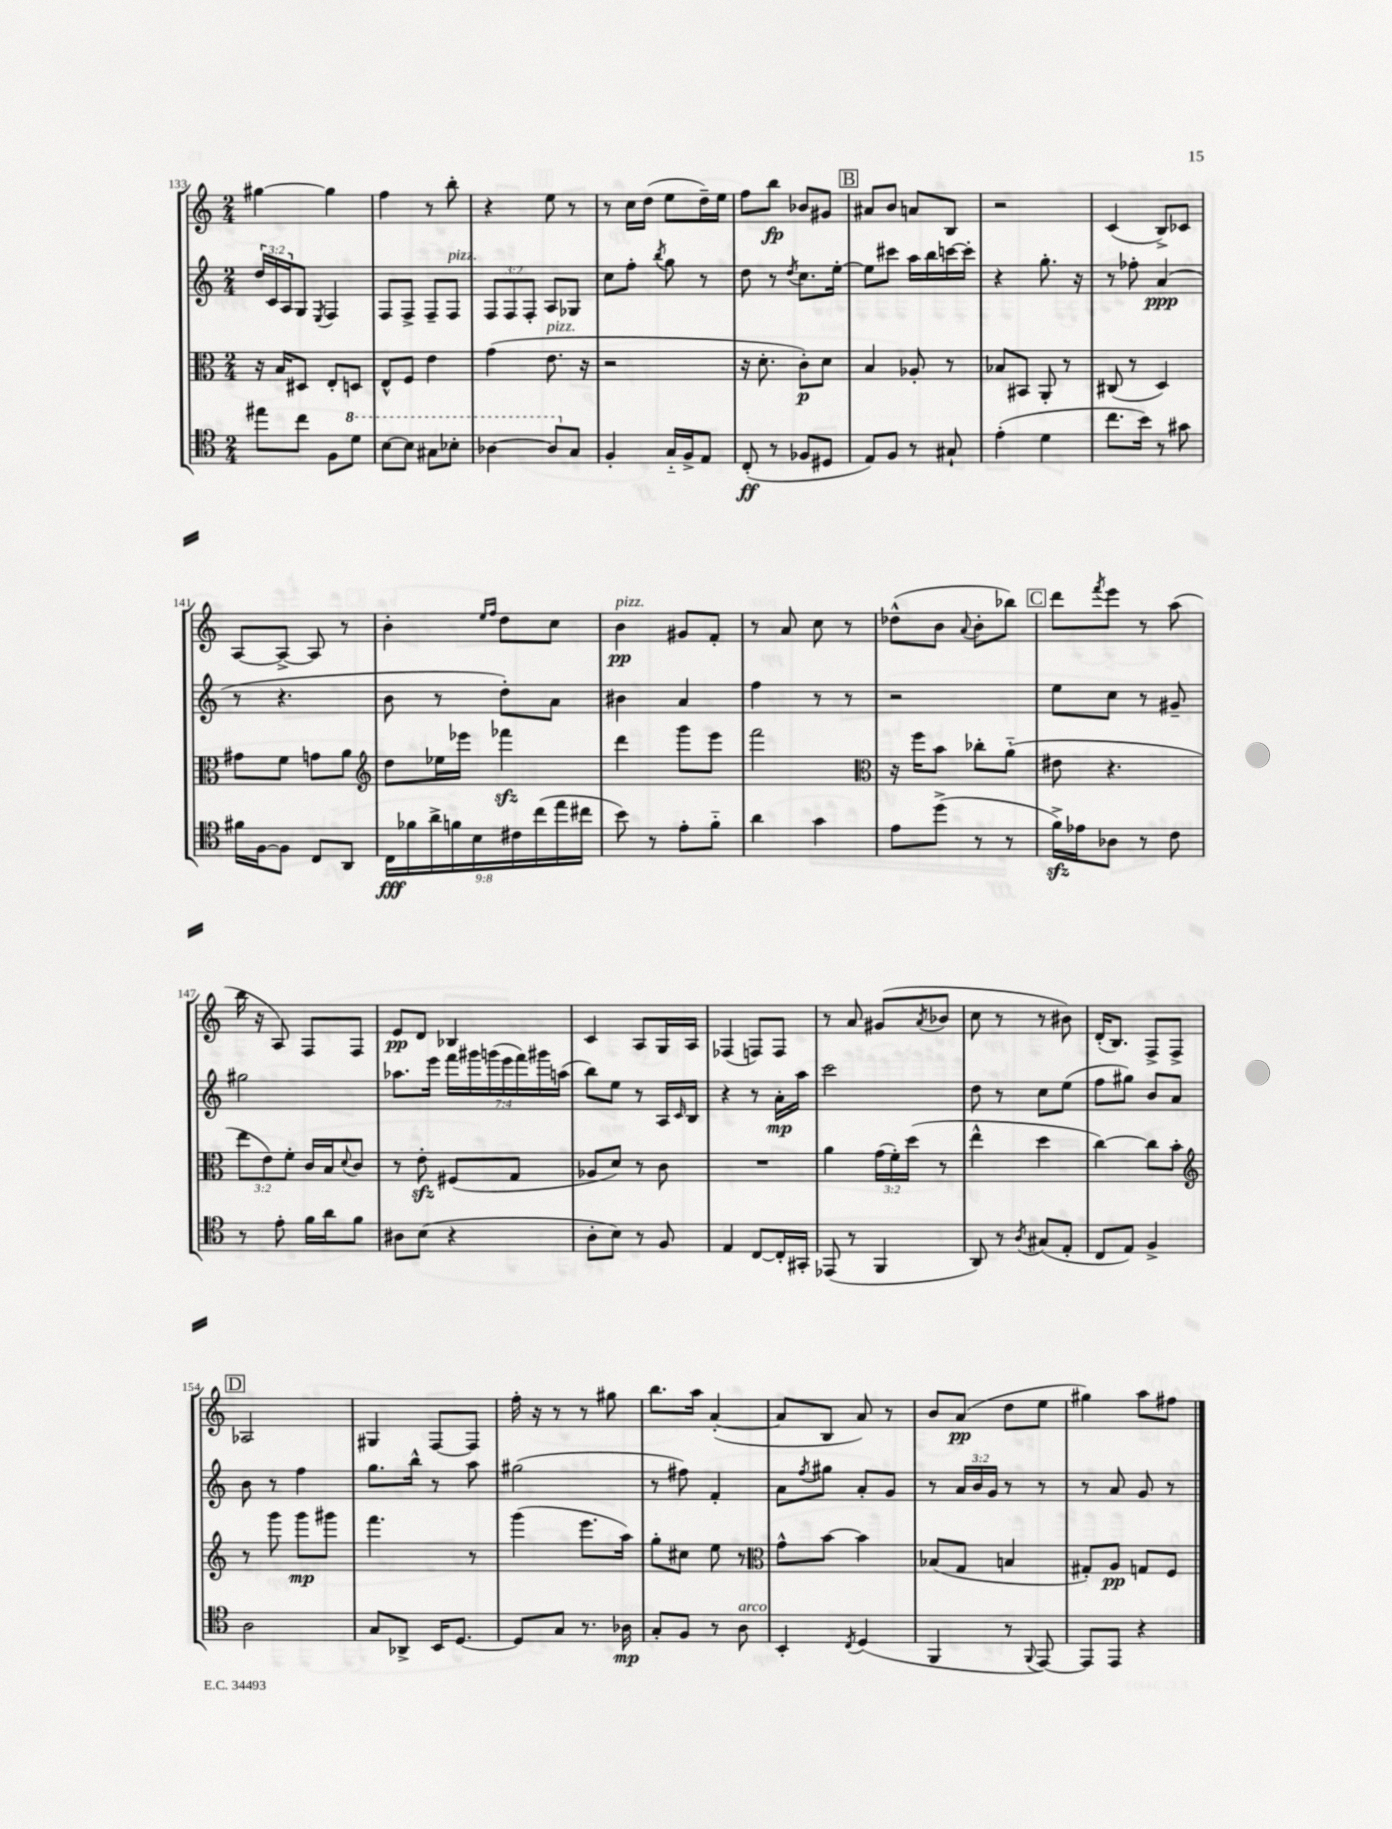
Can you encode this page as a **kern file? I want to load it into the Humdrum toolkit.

**kern	**dynam	**kern	**dynam	**kern	**dynam	**kern	**dynam
*part4	*part4	*part3	*part3	*part2	*part2	*part1	*part1
*staff4	*staff4	*staff3	*staff3	*staff2	*staff2	*staff1	*staff1
*clefC4	*	*clefC3	*	*clefG2	*	*clefG2	*
*k[]	*	*k[]	*	*k[]	*	*k[]	*
*M2/4	*	*M2/4	*	*M2/4	*	*M2/4	*
=133	=133	=133	=133	=133	=133	=133	=133
8ee#X\L	.	16r	.	24dd/LL	.	[4gg#X\	.
.	.	.	.	24c/	.	.	.
.	.	16B/KL	.	.	.	.	.
.	.	.	.	24A/J	.	.	.
8cc\J	.	8D#X/J	.	8G/J	.	.	.
.	.	.	.	8qE/	.	.	.
8F\L	.	8E'/L	.	4F/	.	4gg#\]	.
*8va	*	*	*	*	*	*	*
8dd\J	.	8Dn/J	.	.	.	.	.
=134	=134	=134	=134	=134	=134	=134	=134
[8b\L	.	8E^^/L	.	8F/L	.	4ff\	.
8b\J]	.	8F/J	.	8F^/J	.	.	.
8g#X\L	.	4e\	.	8F~/L	.	8r	.
!	!	!	!	!LO:TX:a:i:t=pizz.	!	!	!
8b-X'\J	.	.	.	8F/J	.	8bb'\	.
=135	=135	=135	=135	=135	=135	=135	=135
[4a-X\	.	(4g\	.	12F/L	.	4r	.
.	.	.	.	12F/	.	.	.
.	.	.	.	12F'/J	.	.	.
!	!	!LO:TX:a:i:t=pizz.	!	!	!	!	!
8a-/L]	.	8.e\	.	8A/L	.	8ee\	.
*X8va	*	*	*	*	*	*	*
8G/J	.	.	.	8G-X/J	.	8r	.
.	.	16r	.	.	.	.	.
=136	=136	=136	=136	=136	=136	=136	=136
4F'/	.	2r	.	8cc\L	.	8r	.
.	.	.	.	8ff'\J	.	16cc\LL	.
.	.	.	.	.	.	(16dd\JJ	.
.	.	.	.	8qbb/	.	.	.
16G/LL	.	.	.	8gg\	.	8ee\L	.
16F^/J	.	.	.	.	.	.	.
8E/J	.	.	.	8r	.	16dd~\L)	.
.	.	.	.	.	.	16ee\JJ	.
=137	=137	=137	=137	=137	=137	=137	=137
(8C'/	ff	16r	.	8dd\	.	8ff\L	.
.	.	8.d'\	.	.	.	.	.
8r	.	.	.	8r	.	8bb\J	fp
.	.	.	.	8qdd/	.	.	.
8F-X/L	.	8c'\L)	p	8.cc\L	.	8b-X/L	.
8D#X/J	.	8d\J	.	.	.	8g#X/J	.
.	.	.	.	[16ee'\Jk	.	.	.
!!LO:REH:place=s1:t=B
=138	=138	=138	=138	=138	=138	=138	=138
8E/L)	.	4B/	.	8ee\L]	.	8a#X/L	.
8F/J	.	.	.	8ccc#X\J	.	8b/J	.
8r	.	8A-X'/	.	16aa\LL	.	8an/L	.
.	.	.	.	16bb\	.	.	.
8G#X`/	.	8r	.	[16cccn\	.	8B/J	.
.	.	.	.	16ccc'\JJ]	.	.	.
=139	=139	=139	=139	=139	=139	=139	=139
(4e'\	.	8B-X/L	.	4r	.	2r	.
.	.	8BB#X/J	.	.	.	.	.
4d\	.	8AA'/	.	8.gg'\	.	.	.
.	.	8r	.	.	.	.	.
.	.	.	.	16r	.	.	.
=140	=140	=140	=140	=140	=140	=140	=140
8.cc\L	.	(8C#X/	.	8r	.	(4c/	.
.	.	8r	.	8ff-X'\	.	.	.
16b\Jk)	.	.	.	.	.	.	.
8r	.	4D/)	.	(4a/	ppp	8B^/L)	.
8g#X\	.	.	.	.	.	8c-X/J	.
!!LO:LB:g=z
=141	=141	=141	=141	=141	=141	=141	=141
16f#X\LL	.	8g#X\L	.	8r	.	[8A/L	.
[16F\J	.	.	.	.	.	.	.
8F\J]	.	8f\J	.	4.r	.	8A^/J_	.
8C/L	.	8gn\L	.	.	.	8A/]	.
8AA/J	.	8a\J	.	.	.	8r	.
=142	=142	=142	=142	=142	=142	=142	=142
*	*	*clefG2	*	*	*	*	*
18C\LL	fff	8dd\L	.	8b\	.	4b'\	.
18f-X\	.	.	.	.	.	.	.
18a^\	.	.	.	.	.	.	.
.	.	16ee-X\L	.	8r	.	.	.
18fn\	.	.	.	.	.	.	.
.	.	16eee-X\JJ	.	.	.	.	.
18B\	.	.	.	.	.	.	.
.	.	.	.	.	.	16qqee/LL	.
.	.	.	.	.	.	16qqff/JJ	.
.	.	4fff-Xzz\	.	8dd'\L)	.	8dd\L	.
18c#X\	.	.	.	.	.	.	.
(18cc\	.	.	.	.	.	.	.
.	.	.	.	8a\J	.	8cc\J	.
18ee\	.	.	.	.	.	.	.
18cc#X\JJ	.	.	.	.	.	.	.
=143	=143	=143	=143	=143	=143	=143	=143
!	!	!	!	!	!	!LO:TX:a:i:t=pizz.	!
8b\)	.	4ddd\	.	4b#X\	.	4b\	pp
8r	.	.	.	.	.	.	.
8e'\L	.	8ggg\L	.	4a/	.	8g#X/L	.
8f\J	.	8eee\J	.	.	.	8f'/J	.
=144	=144	=144	=144	=144	=144	=144	=144
4a\	.	2fff\	.	4ff\	.	8r	.
.	.	.	.	.	.	8a/	.
4g\	.	.	.	8r	.	8cc\	.
.	.	.	.	8r	.	8r	.
=145	=145	=145	=145	=145	=145	=145	=145
*	*	*clefC3	*	*	*	*	*
8e\L	.	16r	.	2r	.	(8dd-X^^\L	.
.	.	16ff\KL	.	.	.	.	.
(8dd^\J	.	8b\J	.	.	.	8b\J	.
.	.	.	.	.	.	8qqa/	.
8r	.	8cc-X'\L	.	.	.	8b'\L	.
8r	.	(8a\J	.	.	.	8bb-X\J)	.
!!LO:REH:place=s1:t=C
=146	=146	=146	=146	=146	=146	=146	=146
16fzz^\LL)	.	8e#X\	.	8ee\L	.	8ddd\L	.
16e-X\J	.	.	.	.	.	.	.
.	.	.	.	.	.	8qfff/	.
8A-X\J	.	4.r	.	8cc\J	.	8eee\J	.
8r	.	.	.	8r	.	8r	.
8c\	.	.	.	8g#X~/	.	(8aa\	.
!!LO:LB:g=z
=147	=147	=147	=147	=147	=147	=147	=147
8r	.	12ee\L	.	2gg#X\	.	16bb\	.
.	.	.	.	.	.	16r	.
.	.	12e\)	.	.	.	.	.
8e'\	.	.	.	.	.	8A/)	.
.	.	12f'\J	.	.	.	.	.
16f\LL	.	16c/LL	.	.	.	8F/L	.
16a\J	.	16B/J	.	.	.	.	.
.	.	8qqd/	.	.	.	.	.
8f\J	.	8c/J	.	.	.	8F/J	.
=148	=148	=148	=148	=148	=148	=148	=148
8A#X\L	.	8r	.	8.aa-X\L	.	8e/L	pp
(8B\J	.	8ezz'\	.	.	.	8d/J	.
.	.	.	.	16eee\Jk	.	.	.
4r	.	(8F#X/L	.	28fff\LL	.	4B-X/	.
.	.	.	.	28ggg#X\	.	.	.
.	.	.	.	(28gggn\	.	.	.
.	.	.	.	28eee\	.	.	.
.	.	8G/J	.	.	.	.	.
.	.	.	.	28fff\)	.	.	.
.	.	.	.	28ggg#X\	.	.	.
.	.	.	.	(28aan\JJ	.	.	.
=149	=149	=149	=149	=149	=149	=149	=149
8A'\L	.	8A-X/L	.	8bb\L)	.	4c/	.
8B\J)	.	8d/J)	.	8ee\J	.	.	.
8r	.	8r	.	8r	.	8A/L	.
8F/	.	8c\	.	16A/LL	.	16G/L	.
.	.	.	.	16qqc/	.	.	.
.	.	.	.	16B/JJ	.	16A/JJ	.
=150	=150	=150	=150	=150	=150	=150	=150
4E/	.	2r	.	4r	.	(4F-X/	.
[8C/L	.	.	.	8r	.	8Fn/L)	.
16C'/L]	.	.	.	16a'\LL	mp	8F/J	.
16GG#X'/JJ	.	.	.	16aa\JJ	.	.	.
=151	=151	=151	=151	=151	=151	=151	=151
(8EE-X/	.	4a\	.	2ccc\	.	8r	.
8r	.	.	.	.	.	8a/	.
4FF/	.	(24g\LL	.	.	.	(8g#X/L	.
.	.	24f'\)	.	.	.	.	.
.	.	(24dd\JJ	.	.	.	.	.
.	.	.	.	.	.	8qa/	.
.	.	8r	.	.	.	8b-X/J	.
=152	=152	=152	=152	=152	=152	=152	=152
8AA/)	.	4ee^^\	.	8dd\	.	8cc\	.
8r	.	.	.	8r	.	8r	.
8qA/	.	.	.	.	.	.	.
(8G#X/L	.	4dd\	.	8cc\L	.	8r	.
8E'/J	.	.	.	(8ee\J	.	8b#X\)	.
=153	=153	=153	=153	=153	=153	=153	=153
8C/L	.	[4cc\)	.	8ff\L	.	(16d'/KL	.
.	.	.	.	.	.	8.B/J)	.
8E/J)	.	.	.	8gg#X\J)	.	.	.
4F^/	.	8cc\L]	.	8b/L	.	8F^/L	.
.	.	8b'\J	.	8a/J	.	8F^/J	.
!!LO:LB:g=z
!!LO:REH:place=s1:t=D
=154	=154	=154	=154	=154	=154	=154	=154
*	*	*clefG2	*	*	*	*	*
2A\	.	8r	.	8b\	.	2A-X/	.
.	.	8ggg\	.	8r	.	.	.
.	.	8ggg\L	mp	4ff\	.	.	.
.	.	8ggg#X\J	.	.	.	.	.
=155	=155	=155	=155	=155	=155	=155	=155
8G/L	.	4.fff\	.	8.gg\L	.	4G#X/	.
8AA-X^/J	.	.	.	.	.	.	.
.	.	.	.	16bb^^\Jk	.	.	.
16BB/KL	.	.	.	8r	.	[8F/L	.
[8.D/J	.	.	.	.	.	.	.
.	.	8r	.	8aa\	.	8F/J]	.
=156	=156	=156	=156	=156	=156	=156	=156
8D/L]	.	(4ggg\	.	(2gg#X\	.	16ff'\	.
.	.	.	.	.	.	16r	.
8G/J	.	.	.	.	.	8r	.
8.r	.	8.eee\L	.	.	.	8r	.
.	.	.	.	.	.	8gg#X\	.
16A-X\	mp	16aa\Jk)	.	.	.	.	.
=157	=157	=157	=157	=157	=157	=157	=157
8G'/L	.	8gg'\L	.	8r	.	8.bb\L	.
8F/J	.	8cc#X\J	.	8ff#X\)	.	.	.
.	.	.	.	.	.	16aa\Jk	.
8r	.	8ee\	.	4f'/	.	([4a'/	.
!LO:TX:a:i:t=arco	!	!	!	!	!	!	!
8A\	.	8r	.	.	.	.	.
=158	=158	=158	=158	=158	=158	=158	=158
*	*	*clefC3	*	*	*	*	*
4BB'/	.	8g^^\L	.	8a\L	.	8a/L]	.
.	.	.	.	8qff/	.	.	.
.	.	[8b\J	.	8gg#X\J	.	8B/J	.
8qC/	.	.	.	.	.	.	.
(4D/	.	4b\]	.	8a'/L	.	8a/)	.
.	.	.	.	8g/J	.	8r	.
=159	=159	=159	=159	=159	=159	=159	=159
4FF/	.	(8B-X/L	.	8r	.	8b/L	.
.	.	8G/J	.	24a/LL	.	(8a/J	pp
.	.	.	.	24b/	.	.	.
.	.	.	.	24g/JJ	.	.	.
8r	.	4Bn/	.	8r	.	8dd\L	.
8qqFF/	.	.	.	.	.	.	.
[8EE/)	.	.	.	8r	.	8ee\J	.
=160	=160	=160	=160	=160	=160	=160	=160
8EE/L]	.	8G#X'/L)	.	8r	.	4gg#X\)	.
8EE/J	.	8A/J	pp	8a/	.	.	.
4r	.	8Gn/L	.	8g/	.	8aa\L	.
.	.	8F/J	.	8r	.	8ff#X\J	.
==	==	==	==	==	==	==	==
*-	*-	*-	*-	*-	*-	*-	*-
